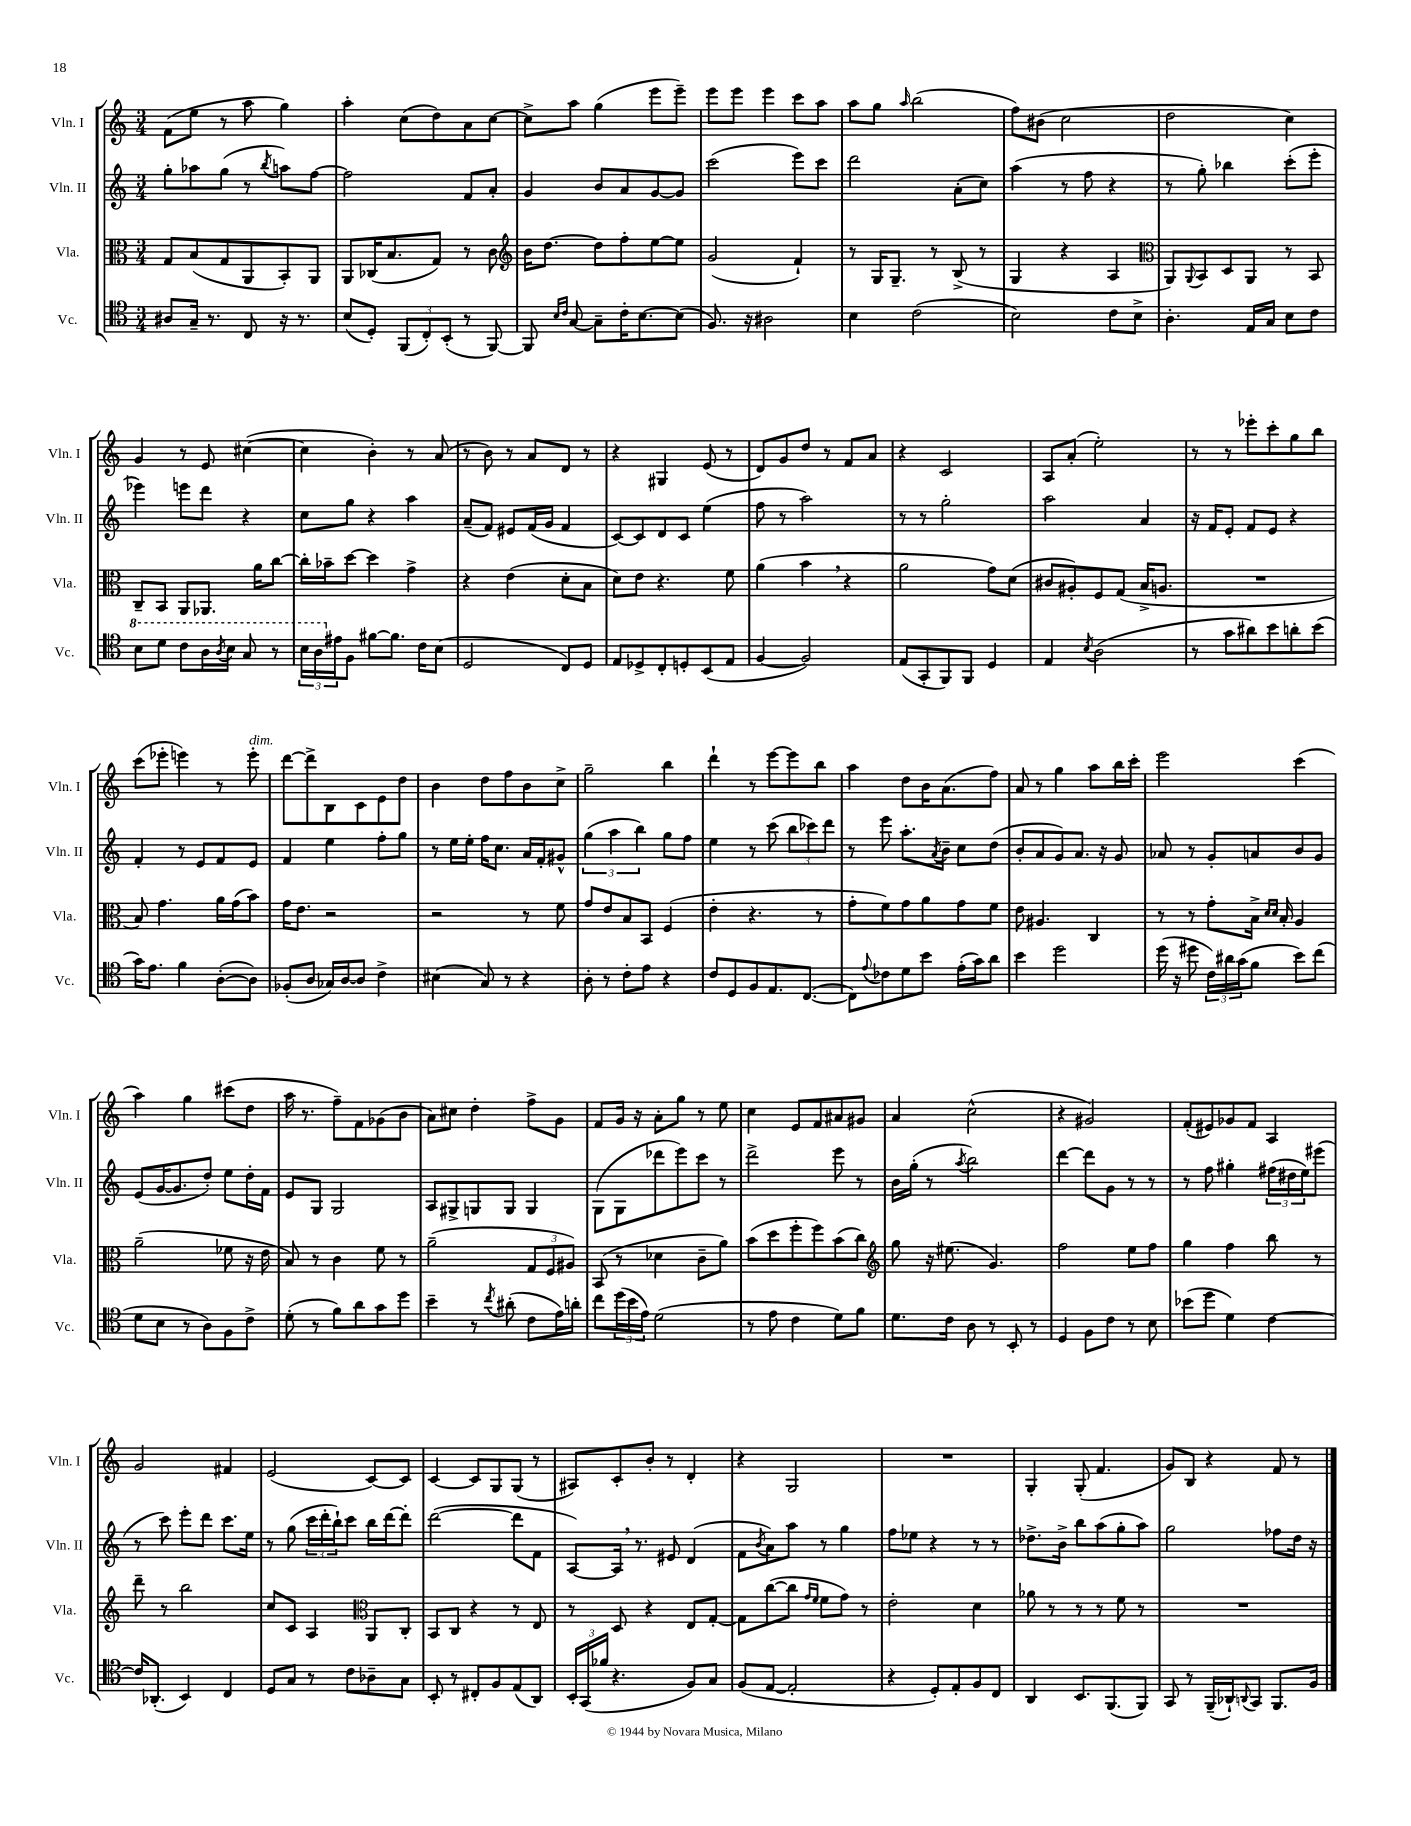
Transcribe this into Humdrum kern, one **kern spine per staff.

**kern	**kern	**kern	**kern
*part4	*part3	*part2	*part1
*staff4	*staff3	*staff2	*staff1
*I"Vc.	*I"Vla.	*I"Vln. II	*I"Vln. I
*I'Vc.	*I'Vla.	*I'Vln. II	*I'Vln. I
*clefC4	*clefC3	*clefG2	*clefG2
*k[]	*k[]	*k[]	*k[]
*M3/4	*M3/4	*M3/4	*M3/4
=1	=1	=1	=1
8A#X/L	8G/L	8gg'\L	(8f\L
16G~/Jk	(8B/	8aa-X\	8ee\J
8.r	.	.	.
.	8G/	(8gg\J	8r
8C/	8AA/	8r	8aa\
.	.	8qbb/	.
16r	8BB'/)	8aan\L)	4gg\)
8.r	.	.	.
.	8AA/J	[8ff\J	.
=2	=2	=2	=2
(8B/L	8AA/L	2ff\]	4aa'\
8D'/J)	(16C-X/K	.	.
.	8.B/	.	.
(12FF/L	.	.	(8cc\L
12C'/)	.	.	.
.	8G/J)	.	8dd\)
(12BB'/J	.	.	.
8r	8r	8f/L	8a\
[8FF/)	8c\	8a'/J	[8cc\J
=3	=3	=3	=3
*	*clefG2	*	*
8FF/]	16b\KL	4g/	8cc^\L]
.	[8.dd\J	.	.
16qqB/LL	.	.	.
16qqc/JJ	.	.	.
[8G/	.	.	8aa\J
8G~\L]	8dd\L]	8b/L	(4gg\
16c'\K	8ff'\	8a/	.
[8.B\	.	.	.
.	[8ee\	[8g/	8eee\L
(8B\J]	8ee\J]	8g/J]	8eee~\J)
=4	=4	=4	=4
8.F/)	(2g/	(2ccc\	8eee\L
.	.	.	8eee\J
16r	.	.	.
2A#X\	.	.	4eee\
.	4f`/)	8eee\L)	8ccc\L
.	.	8ccc\J	8aa\J
=5	=5	=5	=5
4B\	8r	2ddd\	8aa\L
.	16G/KL	.	8gg\J
.	8.G~/J	.	.
.	.	.	16qqaa/
(2c\	.	.	(2bb\
.	8r	.	.
.	(8B^/	(8a'\L	.
.	8r	8cc\J)	.
=6	=6	=6	=6
2B\)	4G/	(4aa\	8ff\L)
.	.	.	(8b#X\J
.	4r	8r	2cc\
.	.	8ff\	.
8c\L	4A/	4r	.
8B^\J	.	.	.
=7	=7	=7	=7
*	*clefC3	*	*
4.A'\	8AA/L)	8r	2dd\
.	8qqAA/	.	.
.	8BB/	8gg'\)	.
.	8D/	4bb-X\	.
16E/LL	8AA/J	.	.
16G/JJ	.	.	.
8B\L	8r	(8ccc'\L	4cc\)
8c\J	8BB/	8eee'\J	.
!!LO:LB:g=z
=8	=8	=8	=8
*8va	*	*	*
8b\L	8C~/L	4eee-X\)	4g/
8dd\J	8BB/J	.	.
8cc\L	8AA/L	8eeen\L	8r
16a\L	8.AA-X/J	8ddd\J	8e/
8qa/	.	.	.
16b\JJ	.	.	.
8g/	.	4r	([4cc#X\
.	16a\KL	.	.
8r	[8cc\J	.	.
=9	=9	=9	=9
24b\LL	16cc'\LL]	8cc\L	4cc#\]
24a\	.	.	.
.	16b-X~\J	.	.
*X8va	*	*	*
24e#X\J	.	.	.
8F\J	[8dd\J	8gg\J	.
[8f#X\L	4dd\]	4r	4b'\)
8.f#\J]	.	.	.
.	4g^\	4aa\	8r
16c\KL	.	.	.
(8B\J	.	.	(8a/
=10	=10	=10	=10
2D/	4r	(8a~/L	8r
.	.	8f/J)	8b\)
.	(4e\	8e#X/L	8r
.	.	(16f/L	8a/L
.	.	16g/JJ	.
8C/L)	8d'\L	4f/	8d/J
8D/J	8B\J	.	8r
=11	=11	=11	=11
8E/L	8d\L)	[8c/L)	4r
8D-X^/	8e\J	8c/]	.
8C'/	4.r	8d/	4G#X/
8Dn'/	.	8c/J	.
(8BB/	.	(4ee\	(8e/
8E/J	8f\	.	8r
=12	=12	=12	=12
[4F/	(4a\	8ff\	8d/L)
.	.	8r	8g/
2F/])	4b,\	2aa\)	8dd/J
.	.	.	8r
.	4r	.	8f/L
.	.	.	8a/J
=13	=13	=13	=13
(8E/L	2a\	8r	4r
8GG'/	.	8r	.
8FF/)	.	2gg'\	2c/
8FF/J	.	.	.
4D/	8g\L)	.	.
.	(8d\J	.	.
=14	=14	=14	=14
4E/	8c#X/L	2aa\	8A/L
.	8A#X'/)	.	(8a'/J
8qB/	.	.	.
(2A\	8F/	.	2ee'\)
.	(8G/J	.	.
.	16B^/KL	4a/	.
.	8.An/J	.	.
=15	=15	=15	=15
8r	2.r	16r	8r
.	.	16f/KL	.
8g\L	.	8e'/J	8r
8a#X\)	.	8f/L	8eee-X'\L
8b\	.	8e/J	8ccc'\
8an'\	.	4r	8gg\
(8b\J	.	.	8bb\J
!!LO:LB:g=z
=16	=16	=16	=16
16g\KL)	8B/)	4f'/	(8ccc\L
8.e\J	.	.	.
.	4.g\	.	8eee-X'\J
4f\	.	8r	4eeen\)
.	.	8e/L	.
([8A'\L	16a\LL	8f/	8r
.	(16g\J	.	.
!	!	!	!LO:TX:a:i:t=dim.
8A\J])	8b\J)	8e/J	8eee'\
=17	=17	=17	=17
(8F-X'/L	16g\KL	4f/	[8ddd\L
.	8.e\J	.	.
8A/J	.	.	8ddd^\]
16G-X/LL)	2r	4ee\	8B\
[16A/J	.	.	.
8A/J]	.	.	8c\
4c^\	.	8ff'\L	8e\
.	.	8gg\J	8dd\J
=18	=18	=18	=18
(4B#X\	2r	8r	4b\
.	.	16ee\LL	.
.	.	16ee'\JJ	.
8G/)	.	16ff\KL	8dd\L
.	.	8.cc\J	.
8r	.	.	8ff\
4r	8r	16a/LL	8b\
.	.	16f'/J	.
.	8f\	8g#X^^/J	8cc^\J
=19	=19	=19	=19
8A'\	8g/L	(6gg\	2gg~\
8r	8e/	.	.
.	.	6aa\	.
8c'\L	8B/	.	.
.	.	6bb\)	.
8e\J	8BB/J	.	.
4r	(4F/	8gg\L	4bb\
.	.	8ff\J	.
=20	=20	=20	=20
8c/L	4e'\	4ee\	4ddd`\
8D/	.	.	.
8F/	4.r	8r	8r
8.E/	.	(8ccc\	[8eee\L
.	.	12bb\L	8eee\]
([8.C/J	.	.	.
.	.	12ccc-X\)	.
.	8r	.	8bb\J
.	.	12ddd\J	.
=21	=21	=21	=21
8C\L])	8g'\L	8r	4aa\
8qqe/	.	.	.
8c-X\	8f\)	8eee\	.
8d\	8g\	8.aa'\L	8dd\L
8b\J	8a\	.	16b\K
.	.	8qa/	.
.	.	16b~\Jk	(8.a\
(16e'\LL	8g\	8cc\L	.
16g\J)	.	.	.
8a\J	8f\J	(8dd\J	8ff\J)
=22	=22	=22	=22
4b\	8e\	8b'/L	8a/
.	4.A#X/	8a/	8r
2dd\	.	8g/)	4gg\
.	.	8.a/J	.
.	4C/	.	8aa\L
.	.	16r	.
.	.	8g/	16bb\L
.	.	.	16ccc'\JJ
=23	=23	=23	=23
(16dd\	8r	8a-X/	2eee\
16r	.	.	.
8dd#X\	8r	8r	.
24c\LL)	8g'\L	8g'/L	.
24a#X\	.	.	.
(24g\J	.	.	.
8f\J	16B^\Jk	8an/	.
.	16qqd/LL	.	.
.	16qqd/JJ	.	.
.	16B'/	.	.
8b\L)	4A/	8b/	(4ccc\
(8cc\J	.	8g/J	.
!!LO:LB:g=z
=24	=24	=24	=24
8d\L	(2a~\	(8e/L	4aa\)
8B\J	.	[16g/K	.
.	.	8.g/]	.
8r	.	.	4gg\
8A\L)	.	8dd'/J)	.
8F\	8f-X\	8ee\L	(8ccc#X\L
8c^\J	16r	16dd'\L	8dd\J
.	16e\	16f\JJ	.
=25	=25	=25	=25
(8d'\	8B/)	8e/L	16aa\
.	.	.	8.r
8r	8r	8G/J	.
8f\L)	4c\	2G/	8ff~\L)
8a\	.	.	8f\
8g\	8f\	.	(8g-X\
8dd\J	8r	.	8b\J
=26	=26	=26	=26
4b~\	(2a~\	8A/L	8a\L)
.	.	8G#X^/	8cc#X\J
8r	.	8Gn/	4dd'\
8qcc/	.	.	.
(8a#X'\	.	8G/J	.
8c\L	12G/L	4G/	8ff^\L
.	12F/	.	.
16e\L)	.	.	8g\J
.	12A#X/J)	.	.
16an'\JJ	.	.	.
=27	=27	=27	=27
8cc\L	(8BB/	(8G\L	8f/L
(24dd\L	8r	8G\	16g/Jk
24b\	.	.	.
.	.	.	16r
24e\JJ)	.	.	.
(2d\	4d-X\	8ddd-X\	8a'\L
.	.	8eee\)	8gg\J
.	8c~\L	8ccc\J	8r
.	8a\J)	8r	8ee\
=28	=28	=28	=28
8r	(8b\L	2ddd^\	4cc\
8e\	8dd\	.	.
4c\	8ff'\	.	8e/L
.	8ff\)	.	8f/
8d\L)	(8b\	8eee\	8a#X/
8f\J	8cc\J)	8r	8g#X/J
=29	=29	=29	=29
*	*clefG2	*	*
8.d\L	8gg\	16b\LL	4a/
.	.	(16gg'\JJ	.
.	16r	8r	.
16c\Jk	(8.ee#X\	.	.
.	.	8qaa/	.
8A\	.	2bb\)	(2cc^^\
8r	4.g/)	.	.
8BB'/	.	.	.
8r	.	.	.
=30	=30	=30	=30
4D/	2ff\	[4ddd\	4r
8F\L	.	8ddd\L]	2g#X/)
8c\J	.	8g\J	.
8r	8ee\L	8r	.
8B\	8ff\J	8r	.
=31	=31	=31	=31
(8b-X\L	4gg\	8r	(8f'/L
8dd\J	.	8ff\	8e#X/)
4d\)	4ff\	4gg#X'\	8g-X/
.	.	.	8f/J
[4c\	8bb\	(24ff#X\LL	4A/
.	.	24dd#X\	.
.	.	24ee\J)	.
.	8r	(8eee#X\J	.
!!LO:LB:g=z
=32	=32	=32	=32
16c/KL]	8ddd~\	8r	2g/
(8.AA-X'/J	.	.	.
.	8r	8ccc\)	.
4BB/)	2bb\	8eee'\L	.
.	.	8ddd\J	.
4C/	.	8.ccc\L	4f#X/
.	.	16ee\Jk	.
=33	=33	=33	=33
8D/L	8cc/L	8r	(2e/
8G/J	8c/J	(8gg\	.
8r	4A/	24ccc\LL	.
.	.	24ddd'\	.
.	.	24bb`\J)	.
8c\L	.	8ccc\J	.
*	*clefC3	*	*
8A-X~\	8AA/L	16bb\LL	[8c/L)
.	.	[16ddd\J	.
8G\J	8C'/J	8ddd'\J]	8c/J]
=34	=34	=34	=34
8BB'/	8BB/L	([2ddd\	[4c/
8r	8C/J	.	.
8C#X'/L	4r	.	8c/L]
8F/	.	.	8G/
(8E/	8r	8ddd\L]	(8G/J
8AA/J)	8E/	8f\J	8r
=35	=35	=35	=35
24BB'/LL	8r	[8A/L)	8A#X/L)
(24GG/	.	.	.
24f-X/JJ	.	.	.
4.r	8D/	16A,/Jk]	8c'/
.	.	8.r	.
.	4r	.	8b'/J
.	.	8e#X/	8r
8F/L)	8E/L	(4d/	4d'/
8G/J	[8G'/J	.	.
=36	=36	=36	=36
(8F/L	8G\L]	8f\L	4r
.	.	8qb/	.
[8E/J	([8cc\	8a\)	.
2E'/]	8cc\J]	8aa\J	2G/
.	16qqg/LL	.	.
.	16qqf/JJ	.	.
.	8f\L	8r	.
.	8g\J)	4gg\	.
.	8r	.	.
=37	=37	=37	=37
4r	2e'\	8ff\L	2.r
.	.	8ee-X\J	.
8D'/L)	.	4r	.
8E'/	.	.	.
8F/	4d\	8r	.
8C/J	.	8r	.
=38	=38	=38	=38
4AA/	8a-X\	8.dd-X^\L	4G'/
.	8r	.	.
.	.	16b^\Jk	.
8.BB/L	8r	8bb\L	(8G'/
.	8r	(8aa\	4.f/
(8.FF/	.	.	.
.	8f\	8gg'\	.
8FF/J)	8r	8aa\J)	.
=39	=39	=39	=39
8GG/	2.r	2gg\	8g/L)
8r	.	.	8B/J
(16FF~/LL	.	.	4r
16AA-X`/J)	.	.	.
8qqAAn/	.	.	.
8GG/J	.	.	.
8.FF/L	.	8ff-X\L	8f/
.	.	16dd\Jk	8r
16F/Jk	.	16r	.
==	==	==	==
*-	*-	*-	*-
